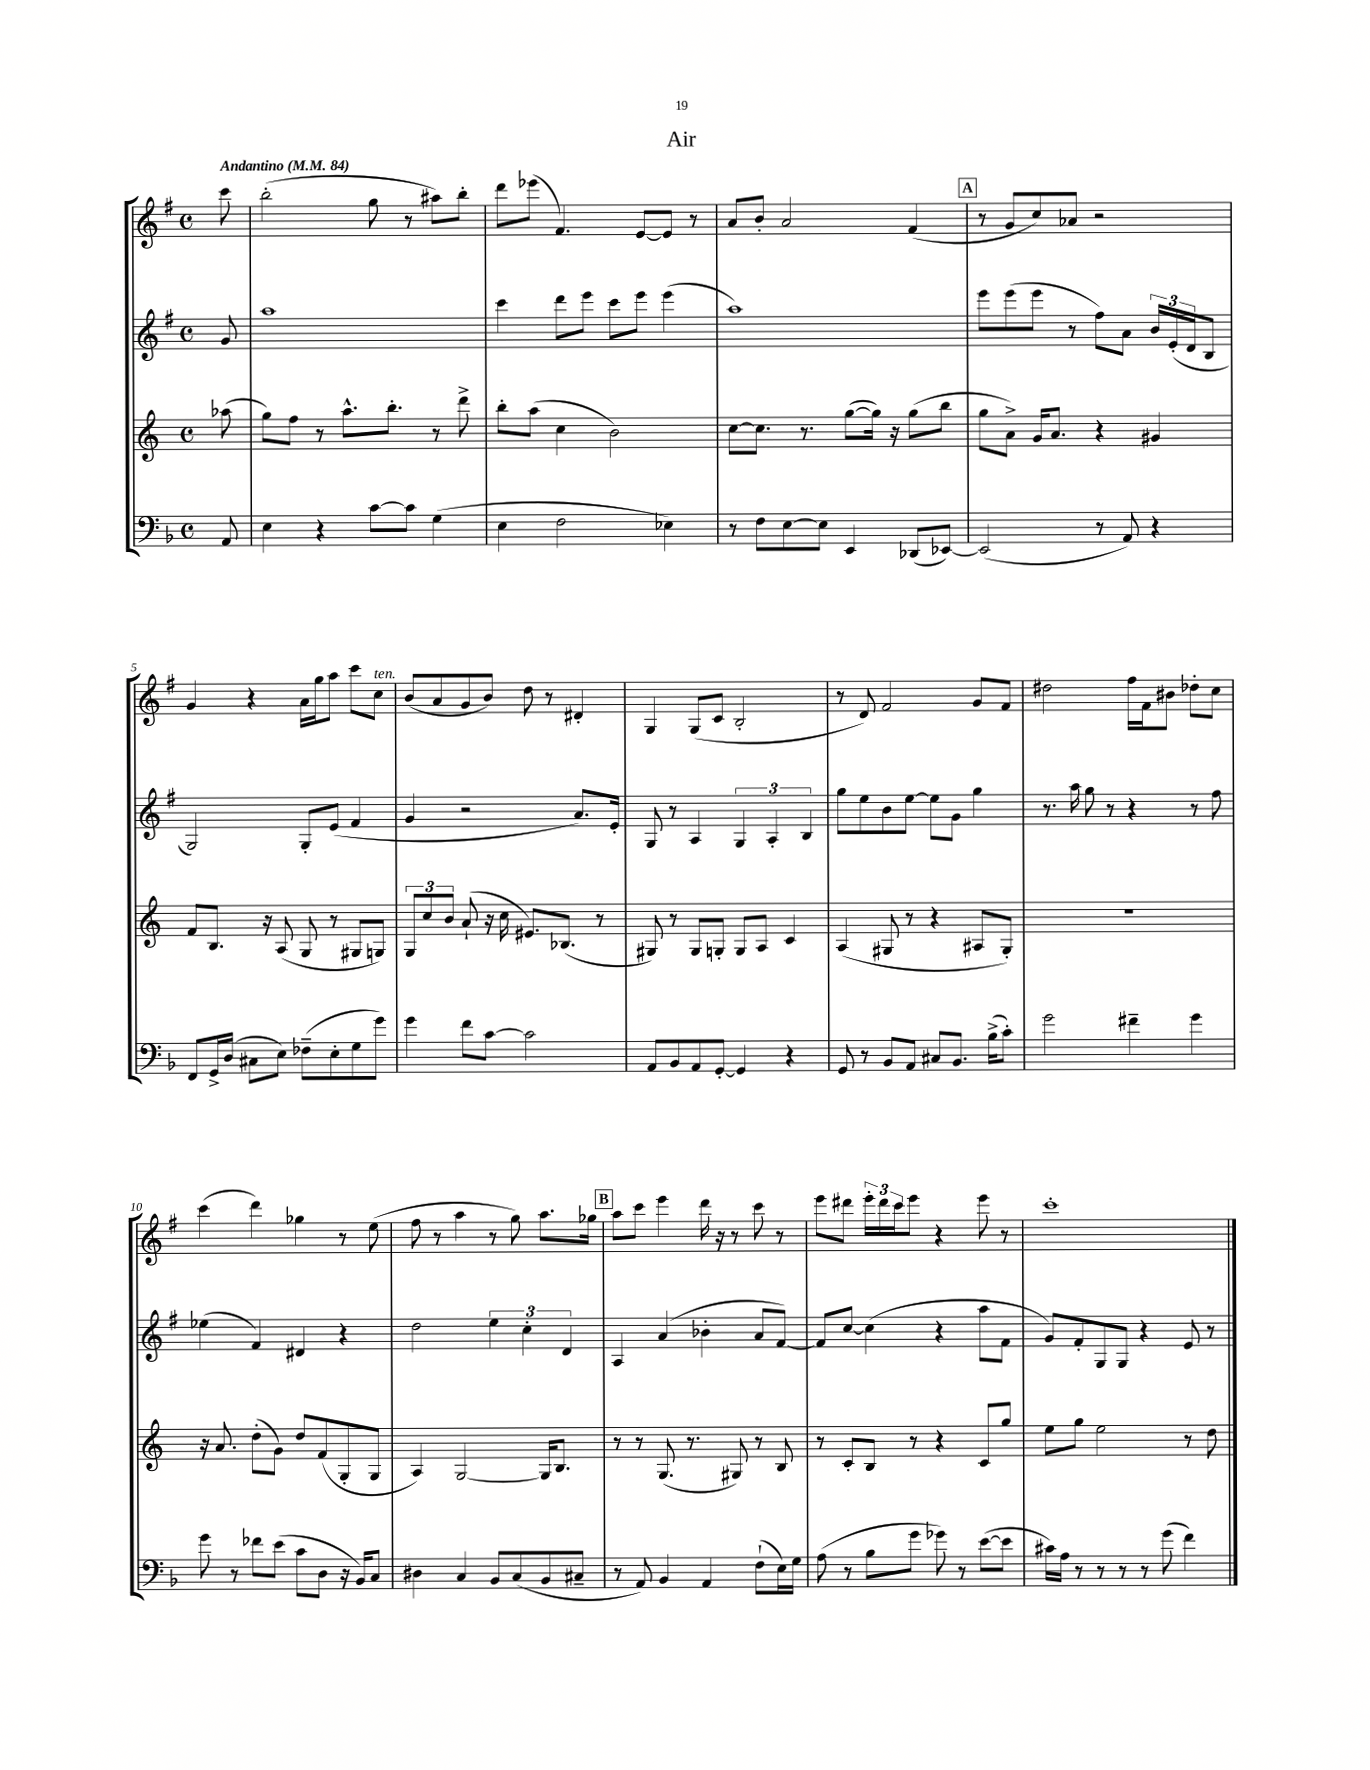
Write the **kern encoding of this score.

**kern	**kern	**kern	**kern
*part4	*part3	*part2	*part1
*staff4	*staff3	*staff2	*staff1
*clefF4	*clefG2	*clefG2	*clefG2
*k[b-]	*k[]	*k[f#]	*k[f#]
*M4/4	*M4/4	*M4/4	*M4/4
*met(c)	*met(c)	*met(c)	*met(c)
*MM84	*MM84	*MM84	*MM84
=	=	=	=
!	!	!	!LO:TX:a:B:t=Andantino
8AA/	(8aa-X\	8g/	8ccc\
=1	=1	=1	=1
4E\	8gg\L)	1aa	(2bb'\
.	8ff\J	.	.
4r	8r	.	.
.	8.aa^^\L	.	.
[8c\L	.	.	8gg\
.	8.bb'\J	.	.
8c\J]	.	.	8r
(4G\	8r	.	8aa#X\L)
.	8ddd^\	.	8bb'\J
=2	=2	=2	=2
4E\	8bb'\L	4ccc\	8ddd\L
.	(8aa\J	.	(8eee-X\J
2F\	4cc\	8ddd\L	4.f#/)
.	.	8eee\J	.
.	2b\)	8ccc\L	.
.	.	8eee\J	[8e/L
4E-X\)	.	(4eee\	8e/J]
.	.	.	8r
=3	=3	=3	=3
8r	[8cc\L	1aa)	8a/L
8F\L	8.cc\J]	.	8b'/J
[8E\	.	.	2a/
.	8.r	.	.
8E\J]	.	.	.
4EE/	([8gg\L	.	.
.	16gg\Jk])	.	.
.	16r	.	.
(8DD-X/L	(8gg\L	.	(4f#/
[8EE-X/J)	8bb\J	.	.
!!LO:REH:place=s1:t=A
=4	=4	=4	=4
(2EE-/]	8gg\L	8eee\L	8r
.	8a^\J)	(8eee\	8g/L
.	16g/KL	8eee\J	8cc/)
.	8.a/J	.	.
.	.	8r	8a-X/J
8r	4r	8ff#\L)	2r
8AA/)	.	8a\J	.
4r	4g#X/	24b/LL	.
.	.	(24e'/	.
.	.	24d/J	.
.	.	8B/J	.
!!LO:LB:g=z
=5	=5	=5	=5
8FF/L	8f/L	2G/)	4g/
16GG^/L	8.B/J	.	.
(16D/JJ	.	.	.
8C#X\L	.	.	4r
.	16r	.	.
8E\J)	(8A/	.	.
(8F-X~\L	8G/	8G'/L	16a\LL
.	.	.	16gg\J
8E'\	8r	(8e/J	8aa\J
8G\	8G#X/L	4f#/	8ccc\L
!	!	!	!LO:TX:a:i:t=ten.
8g\J)	8Gn/J)	.	8cc\J
=6	=6	=6	=6
4g\	12G/L	4g/	(8b/L
.	12cc/	.	.
.	.	.	8a/
.	12b/J	.	.
8f\L	(8a`/	2r	8g/
[8c\J	16r	.	8b/J)
.	16cc\	.	.
2c\]	8.e#X/L)	.	8dd\
.	.	.	8r
.	(8.B-X/J	.	.
.	.	8.a/L)	4d#X'/
.	8r	.	.
.	.	16e'/Jk	.
=7	=7	=7	=7
8AA/L	8G#X/)	8G/	4G/
8BB-/	8r	8r	.
8AA/	8G#/L	4A/	(8G/L
[8GG'/J	8Gn'/J	.	8c/J
4GG/]	8G/L	6G/	2B'/
.	8A/J	.	.
.	.	6A'/	.
4r	4c/	.	.
.	.	6B/	.
=8	=8	=8	=8
8GG/	(4A/	8gg\L	8r
8r	.	8ee\	8d/)
8BB-/L	8G#X/	8b\	2f#/
8AA/J	8r	[8ee\J	.
8C#X/L	4r	8ee\L]	.
8.BB-/J	.	8g\J	.
.	8A#X/L	4gg\	8g/L
(16B-^\KL	.	.	.
8c'\J)	8G#'/J)	.	8f#/J
=9	=9	=9	=9
2g\	1r	8.r	2dd#X\
.	.	16aa\	.
.	.	8gg\	.
.	.	8r	.
4f#X~\	.	4r	16ff#\LL
.	.	.	16f#\J
.	.	.	8b#X\J
4g\	.	8r	8dd-X'\L
.	.	8ff#\	8cc\J
!!LO:LB:g=z
=10	=10	=10	=10
8g\	16r	(4ee-X\	(4ccc\
.	8.a/	.	.
8r	.	.	.
8f-X\L	(8dd'\L	4f#/)	4ddd\)
(8e\J	8g\J)	.	.
8c\L	8dd/L	4d#X/	4gg-X\
8D\J	(8f/	.	.
16r	8G'/	4r	8r
16BB-/KL)	.	.	.
8C/J	8G/J	.	(8ee\
=11	=11	=11	=11
4D#X\	4A/)	2dd\	8ff#\
.	.	.	8r
4C/	[2G/	.	4aa\
8BB-/L	.	6ee\	8r
(8C/	.	.	8gg\)
.	.	6cc'\	.
8BB-/	16G/KL]	.	8.aa\L
.	8.B/J	.	.
.	.	6d/	.
8C#X~/J	.	.	.
.	.	.	16gg-X\Jk
!!LO:REH:place=s1:t=B
=12	=12	=12	=12
8r	8r	4A/	8aa\L
8AA/)	8r	.	8ccc\J
4BB-/	(8.G/	(4a/	4eee\
.	8.r	.	.
4AA/	.	4b-X'\	16ddd\
.	.	.	16r
.	8G#X/)	.	8r
(8F`\L	8r	8a/L	8ccc\
16E\L)	8B/	[8f#/J)	8r
16G\JJ	.	.	.
=13	=13	=13	=13
(8A\	8r	8f#/L]	8eee\L
8r	8c'/L	[8cc/J	8ddd#X\J
8B-\L	8B/J	(4cc\]	24eee'\LL
.	.	.	24ddd#\
.	.	.	24ccc\J
8g\J	8r	.	8eee\J
8g-X\)	4r	4r	4r
8r	.	.	.
([8e\L	8c/L	8aa\L	8eee\
8e\J]	8gg/J	8f#\J	8r
=14	=14	=14	=14
16c#X\LL)	8ee\L	8g/L)	1ccc'
16A\JJ	.	.	.
8r	8gg\J	8f#'/	.
8r	2ee\	8G/	.
8r	.	8G/J	.
8r	.	4r	.
(8g\	.	.	.
4f\)	8r	8e/	.
.	8dd\	8r	.
==	==	==	==
*-	*-	*-	*-
